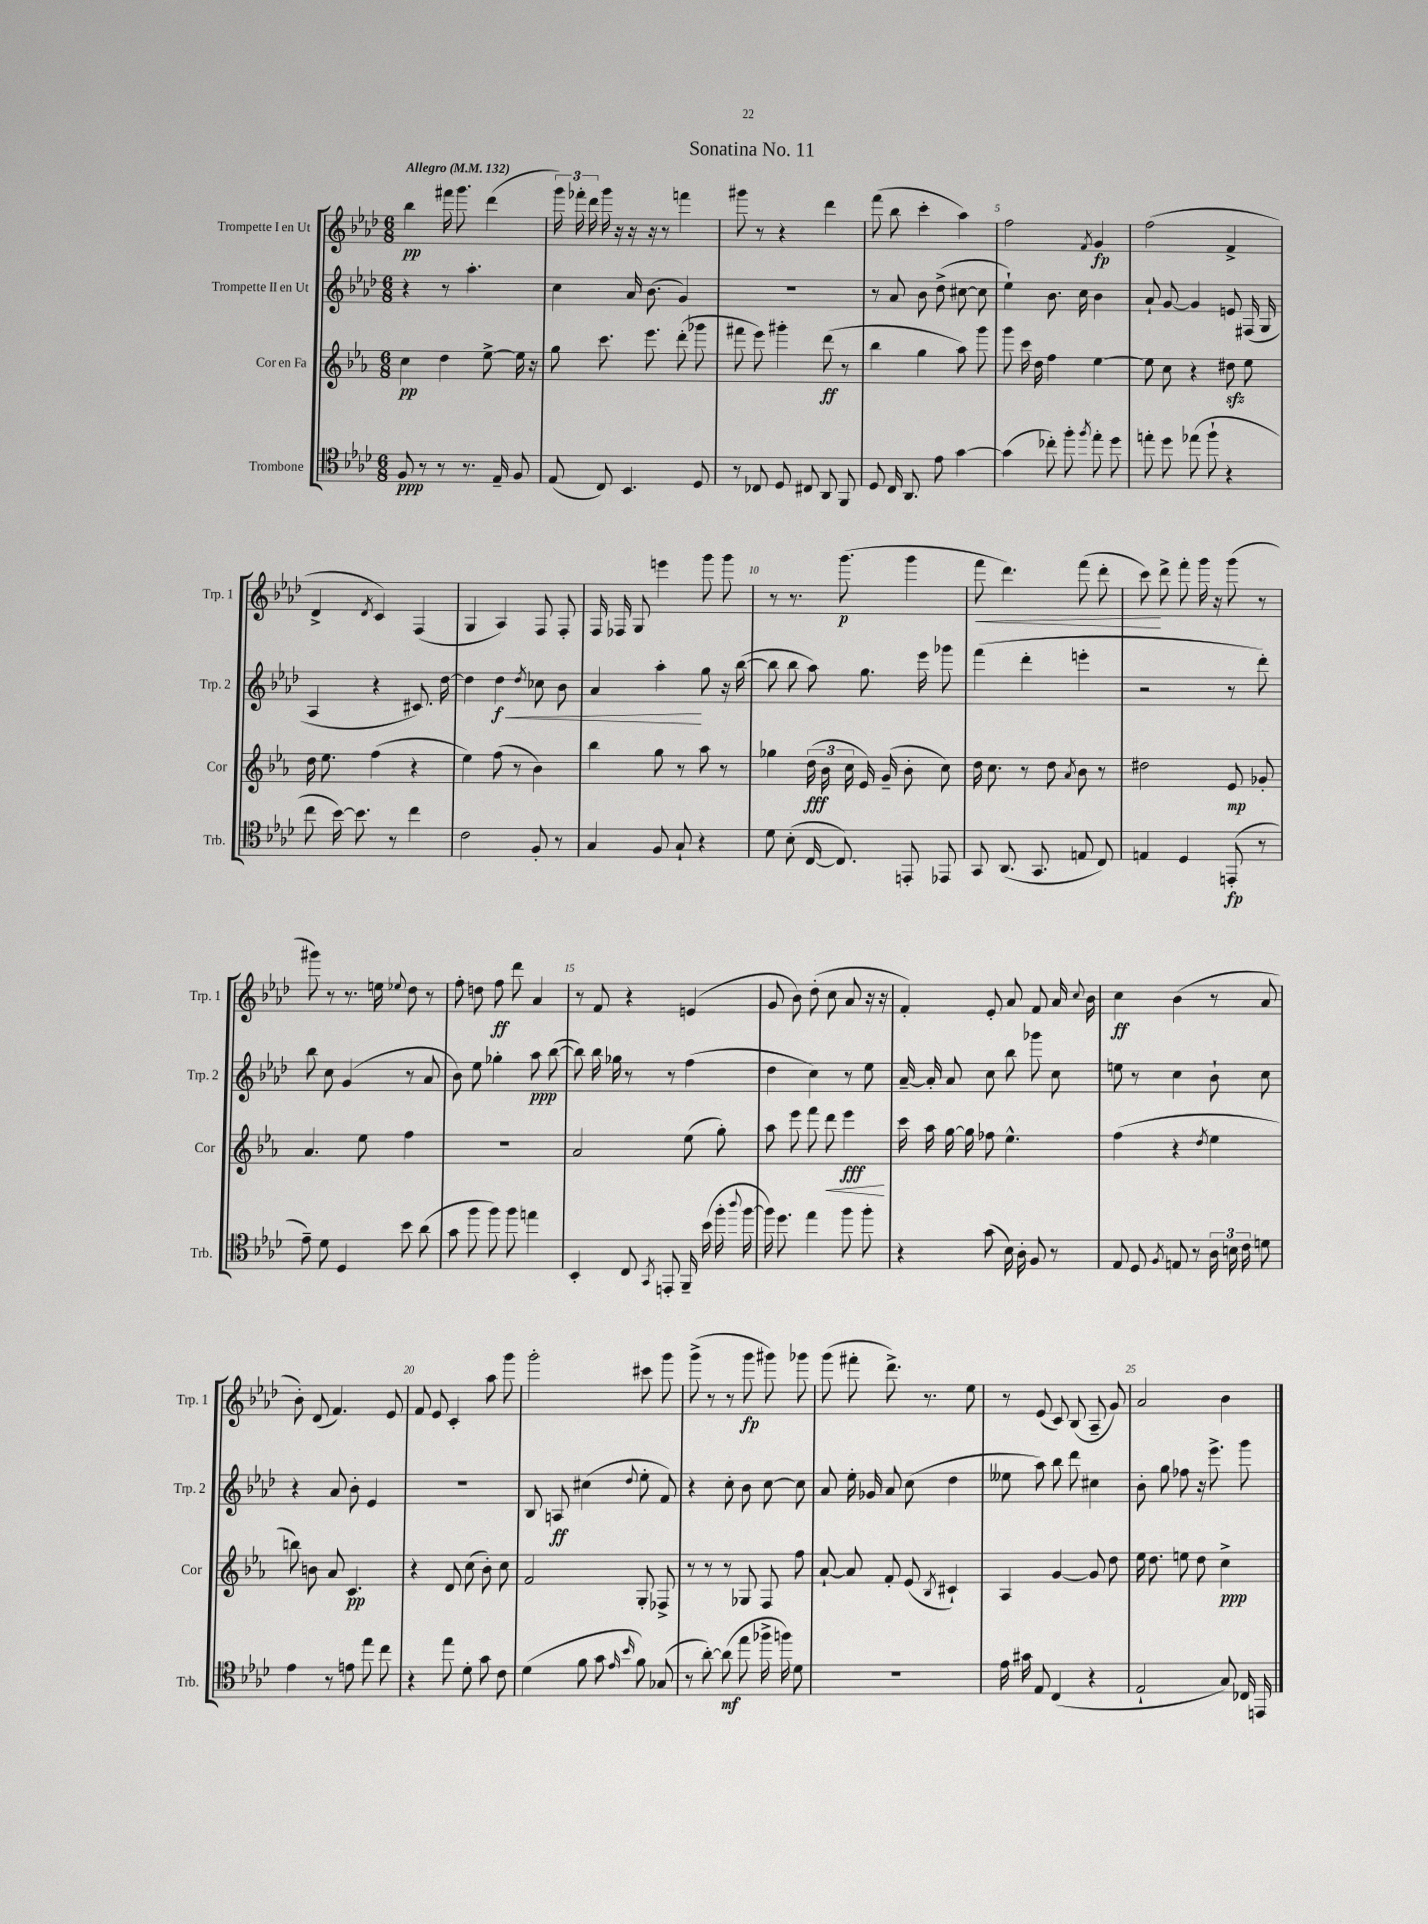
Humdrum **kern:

**kern	**dynam	**kern	**dynam	**kern	**dynam	**kern	**dynam
*part4	*part4	*part3	*part3	*part2	*part2	*part1	*part1
*staff4	*staff4	*staff3	*staff3	*staff2	*staff2	*staff1	*staff1
*I"Trombone	*	*I"Cor en Fa	*	*I"Trompette II en Ut	*	*I"Trompette I en Ut	*
*I'Trb.	*	*I'Cor	*	*I'Trp. 2	*	*I'Trp. 1	*
*clefC4	*	*clefG2	*	*clefG2	*	*clefG2	*
*k[b-e-a-d-]	*	*k[b-e-a-]	*	*k[b-e-a-d-]	*	*k[b-e-a-d-]	*
*M6/8	*	*M6/8	*	*M6/8	*	*M6/8	*
*MM132	*	*MM132	*	*MM132	*	*MM132	*
=1	=1	=1	=1	=1	=1	=1	=1
!	!	!	!	!	!	!LO:TX:a:B:t=Allegro	!
8F/	ppp	4cc\	pp	4r	.	4bb-\	pp
8r	.	.	.	.	.	.	.
8r	.	4dd\	.	8r	.	16fff#X\	.
.	.	.	.	.	.	8.ggg\	.
8.r	.	.	.	4.aa-'\	.	.	.
.	.	[8ee-^\	.	.	.	(4ddd-\	.
16E-~/	.	.	.	.	.	.	.
8F/	.	16ee-\]	.	.	.	.	.
.	.	16r	.	.	.	.	.
=2	=2	=2	=2	=2	=2	=2	=2
(8E-/	.	8gg\	.	4cc\	.	24ggg\)	.
.	.	.	.	.	.	24fff-X'\	.
.	.	.	.	.	.	24ddd-\	.
8C/)	.	8.ccc\	.	.	.	16ggg\	.
.	.	.	.	.	.	16r	.
4.BB-/	.	.	.	16a-/	.	16r	.
.	.	8.eee-\	.	(8.b-\	.	16r	.
.	.	.	.	.	.	8r	.
.	.	(8ddd'\	.	4g/)	.	4fffn\	.
8D-/	.	8ggg-X\	.	.	.	.	.
=3	=3	=3	=3	=3	=3	=3	=3
8r	.	8fff#X\	.	2.r	.	8ggg#X\	.
8C-X/	.	8eee-\)	.	.	.	8r	.
8D-/	.	4ggg#X'\	.	.	.	4r	.
8C#X/	.	.	.	.	.	.	.
8AA-/	.	(8ddd\	ff	.	.	4ddd-\	.
8FF/	.	8r	.	.	.	.	.
=4	=4	=4	=4	=4	=4	=4	=4
8D-/	.	4bb-\	.	8r	.	(8fff\	.
16C/	.	.	.	8a-/	.	8bb-\	.
8.AA-/	.	.	.	.	.	.	.
.	.	4gg\	.	8b-\	.	4ccc'\	.
8e-\	.	.	.	(8dd-^\	.	.	.
[4g\	.	8aa-\)	.	[8cc#X\	.	4aa-\)	.
.	.	8ggg\	.	8cc#\]	.	.	.
=5	=5	=5	=5	=5	=5	=5	=5
(4g\]	.	8ggg\	.	4ee-`\)	.	2ff\	.
.	.	16ccc\	.	.	.	.	.
.	.	16dd\	.	.	.	.	.
8cc-X'\)	.	4ff\	.	8.b-\	.	.	.
8ff'\	.	.	.	.	.	.	.
.	.	.	.	16cc\	.	.	.
8qff/	.	.	.	.	.	8qf/	.
8ee-'\	.	[4ee-\	.	4b-\	.	4g/	fp
8dd-\	.	.	.	.	.	.	.
=6	=6	=6	=6	=6	=6	=6	=6
8een'\	.	8ee-\]	.	8a-`/	.	(2ff\	.
8dd-\	.	8cc\	.	[8g/	.	.	.
(8ee-X\	.	4r	.	4g/]	.	.	.
8ff`\	.	.	.	.	.	.	.
4r	.	8dd#Xzz\	.	8en/	.	4f^/	.
.	.	8ee-\	.	(16F#X/	.	.	.
.	.	.	.	16G/	.	.	.
!!LO:LB:g=z
=7	=7	=7	=7	=7	=7	=7	=7
8cc\	.	16dd\	.	4A-/	.	4d-^/	.
.	.	8.ee-\	.	.	.	.	.
[16b-\)	.	.	.	.	.	.	.
8.b-\]	.	.	.	.	.	.	.
.	.	.	.	.	.	8qd-/	.
.	.	(4ff\	.	4r	.	4c/)	.
8r	.	.	.	.	.	.	.
4cc\	.	4r	.	8.c#X/)	.	(4F/	.
.	.	.	.	[16dd-\	.	.	.
=8	=8	=8	=8	=8	=8	=8	=8
2c\	.	4ee-\)	.	4dd-\]	.	4G/	.
!	!	!	!	!	!LO:HP:b	!	!
.	.	(8ff\	.	4dd-\	< f	4A-/)	.
.	.	8r	.	.	.	.	.
.	.	.	.	8qdd-/	.	.	.
8F'/	.	4b-\)	.	8cc-X\	.	8F/	.
8r	.	.	.	8b-\	.	8F'/	.
=9	=9	=9	=9	=9	=9	=9	=9
4G/	.	4bb-\	.	4a-/	.	16F/	.
.	.	.	.	.	.	16F-X/	.
.	.	.	.	.	.	8G/	.
8F/	.	8gg\	.	4aa-'\	.	4eeen\	.
8G`/	.	8r	.	.	.	.	.
4r	.	8aa-\	.	8gg\	[	8ggg\	.
.	.	8r	.	16r	.	8ggg\	.
.	.	.	.	([16bb-\	.	.	.
=10	=10	=10	=10	=10	=10	=10	=10
8d-\	.	4gg-X\	.	8bb-\]	.	8r	.
(8B-'\	.	.	.	8bb-\	.	8.r	.
[16C/	.	(24dd\	fff	8aa-\)	.	.	.
.	.	24b-\	.	.	.	.	.
8.C/])	.	.	.	.	.	(8.ggg\	p
.	.	24cc\	.	.	.	.	.
.	.	16e-/)	.	8.gg\	.	.	.
.	.	(16g~/	.	.	.	.	.
8EEn'/	.	8b-'\	.	.	.	4ggg\	.
.	.	.	.	16eee-\	.	.	.
8EE-X/	.	8cc\)	.	8ggg-X\	.	.	.
=11	=11	=11	=11	=11	=11	=11	=11
!	!	!	!	!	!	!	!LO:HP:b
8GG/	.	16dd\	.	(4fff\	.	8fff\	<
.	.	8.cc\	.	.	.	.	.
(8.AA-/	.	.	.	.	.	4.ddd-\)	.
.	.	8r	.	4ddd-'\	.	.	.
8.GG/	.	.	.	.	.	.	.
.	.	8dd\	.	.	.	.	.
.	.	8qa-/	.	.	.	.	.
8En/	.	8b-\	.	4eeen'\	.	(8fff\	.
8C/)	.	8r	.	.	.	8ddd-'\	.
=12	=12	=12	=12	=12	=12	=12	=12
4En/	.	2dd#X\	.	2r	.	8ccc\)	.
.	.	.	.	.	.	8ddd-^\	[
4D-/	.	.	.	.	.	8fff'\	.
.	.	.	.	.	.	16ggg\	.
.	.	.	.	.	.	16r	.
(8EEn'/	fp	8e-/	mp	8r	.	(8ggg\	.
8r	.	8g-X'/	.	8ddd-'\)	.	8r	.
!!LO:LB:g=z
=13	=13	=13	=13	=13	=13	=13	=13
8e-~\)	.	4.a-/	.	8bb-\	.	8ggg#X\)	.
8d-\	.	.	.	8cc\	.	8r	.
4D-/	.	.	.	(4g/	.	8.r	.
.	.	8ee-\	.	.	.	.	.
.	.	.	.	.	.	16een\	.
.	.	.	.	.	.	8qqee-X/	.
8b-\	.	4ff\	.	8r	.	8dd-\	.
(8a-\	.	.	.	8a-/	.	8r	.
=14	=14	=14	=14	=14	=14	=14	=14
8g\	.	2.r	.	8b-\)	.	8ff'\	.
8ff\	.	.	.	8ee-\	.	8ddn\	.
8ff\)	.	.	.	4gg-X'\	.	8ff\	ff
8ff\	.	.	.	.	.	8ddd-\	.
4een\	.	.	.	8aa-\	ppp	4a-/	.
.	.	.	.	([8bb-\	.	.	.
=15	=15	=15	=15	=15	=15	=15	=15
4BB-'/	.	2a-/	.	8bb-\])	.	8r	.
.	.	.	.	16bb-\	.	8f/	.
.	.	.	.	16gg-X\	.	.	.
8C/	.	.	.	8r	.	4r	.
8qGG/	.	.	.	.	.	.	.
8EEn'/	.	.	.	8r	.	.	.
16FF~/	.	(8ee-\	.	(4ff\	.	(4en/	.
(16b-\	.	.	.	.	.	.	.
16ff'\	.	8gg'\)	.	.	.	.	.
8qqaa-/	.	.	.	.	.	.	.
[16ff\	.	.	.	.	.	.	.
=16	=16	=16	=16	=16	=16	=16	=16
16ff\])	.	8aa-\	.	4dd-\	.	8g/	.
8.dd-\	.	.	.	.	.	.	.
.	.	8eee-\	.	.	.	8b-\)	.
4ee-\	.	8fff\	.	4cc\)	.	(8dd-'\	.
!	!	!	!LO:HP:b	!	!	!	!
.	.	8ddd\	<	.	.	8cc\	.
8ff\	.	4eee-\	fff	8r	.	8a-/	.
8ff'\	.	.	.	8ee-\	.	16r	.
.	.	.	.	.	.	16r	.
.	.	.	[	.	.	.	.
=17	=17	=17	=17	=17	=17	=17	=17
4r	.	16ccc\	.	[16a-~/	.	4f'/)	.
.	.	16aa-\	.	16a-'/]	.	.	.
.	.	[16gg\	.	8a-/	.	.	.
.	.	16gg\]	.	.	.	.	.
(8g\	.	8ff-X\	.	8cc\	.	8e-'/	.
16B-\)	.	4.ee-^^\	.	8bb-\	.	8a-/	.
16A-'\	.	.	.	.	.	.	.
8F/	.	.	.	8ggg-X\	.	8f/	.
8r	.	.	.	8cc\	.	16a-/	.
.	.	.	.	.	.	8qqcc/	.
.	.	.	.	.	.	16b-\	.
=18	=18	=18	=18	=18	=18	=18	=18
8E-/	.	(4ff\	.	8een\	.	4cc\	ff
8D-/	.	.	.	8r	.	.	.
8qF/	.	.	.	.	.	.	.
8En/	.	4r	.	4cc\	.	(4b-\	.
8r	.	.	.	.	.	.	.
.	.	8qdd/	.	.	.	.	.
24A-\	.	4ee-\	.	8b-`\	.	8r	.
24Bn\	.	.	.	.	.	.	.
24c\	.	.	.	.	.	.	.
8dn\	.	.	.	8cc\	.	8a-/	.
!!LO:LB:g=z
=19	=19	=19	=19	=19	=19	=19	=19
4e-\	.	8bbn\)	.	4r	.	8b-'\)	.
.	.	8bn\	.	.	.	(8d-/	.
8r	.	8a-/	.	8a-/	.	4.f/)	.
8en\	.	4.c/	pp	8b-'\	.	.	.
8ee-\	.	.	.	4e-/	.	.	.
8cc\	.	.	.	.	.	8e-/	.
=20	=20	=20	=20	=20	=20	=20	=20
4r	.	4r	.	2.r	.	8f/	.
.	.	.	.	.	.	8e-/	.
8ee-\	.	8d/	.	.	.	4c'/	.
8d-'\	.	(8cc\	.	.	.	.	.
8g\	.	8b-'\)	.	.	.	8aa-\	.
8c\	.	8cc\	.	.	.	8ggg\	.
=21	=21	=21	=21	=21	=21	=21	=21
(4d-\	.	2f/	.	8B-/	.	2ggg'\	.
.	.	.	.	8An/	ff	.	.
8f\	.	.	.	(4cc#X\	.	.	.
8g\	.	.	.	.	.	.	.
16qqe-/	.	.	.	.	.	.	.
16qqb-/	.	.	.	8qqdd-/	.	.	.
8f\)	.	8G'/	.	8ee-'\	.	8ccc#X\	.
(8G-X/	.	8F-X^/	.	8f/)	.	8ggg\	.
=22	=22	=22	=22	=22	=22	=22	=22
8r	.	8r	.	4r	.	(8ggg^\	.
[8a-'\)	.	8r	.	.	.	8r	.
(8a-\]	mf	8r	.	8cc'\	.	8r	.
8ee-\	.	8G-X/	.	8b-\	.	8ggg\	fp
16ff-X^\	.	8F/	.	[8cc\	.	8ggg#X\)	.
16ffn\)	.	.	.	.	.	.	.
8d-\	.	8ff\	.	8cc\]	.	8ggg-X\	.
=23	=23	=23	=23	=23	=23	=23	=23
2.r	.	[8a-`/	.	8a-/	.	(8ggg\	.
.	.	8a-/]	.	16ee-'\	.	8fff#X'\	.
.	.	.	.	16g-X/	.	.	.
.	.	8f'/	.	8a-/	.	8.ddd-^\)	.
.	.	(8e-/	.	(8cc\	.	.	.
.	.	.	.	.	.	8.r	.
.	.	8qB-/	.	.	.	.	.
.	.	4c#X`/)	.	4dd-\	.	.	.
.	.	.	.	.	.	8ee-\	.
=24	=24	=24	=24	=24	=24	=24	=24
16e-\	.	4A-/	.	8ee--X\	.	8r	.
16g#X\	.	.	.	.	.	.	.
8E-/	.	.	.	8aa-\)	.	(8e-/	.
(4C/	.	[4g/	.	8bb-\	.	8c/)	.
.	.	.	.	8ddd-\	.	(8B-/	.
4r	.	8g/]	.	4cc#X\	.	8A-~/	.
.	.	8dd\	.	.	.	8g/)	.
=25	=25	=25	=25	=25	=25	=25	=25
2E-`/	.	16ee-\	.	8b-'\	.	2a-/	.
.	.	8.dd\	.	.	.	.	.
.	.	.	.	8gg\	.	.	.
.	.	8een\	.	8ff-X\	.	.	.
.	.	8dd\	.	16r	.	.	.
.	.	.	.	8.eee-^\	.	.	.
8G/)	.	4cc^\	ppp	.	.	4b-\	.
16C-X/	.	.	.	8ggg\	.	.	.
16EEn/	.	.	.	.	.	.	.
==	==	==	==	==	==	==	==
*-	*-	*-	*-	*-	*-	*-	*-
